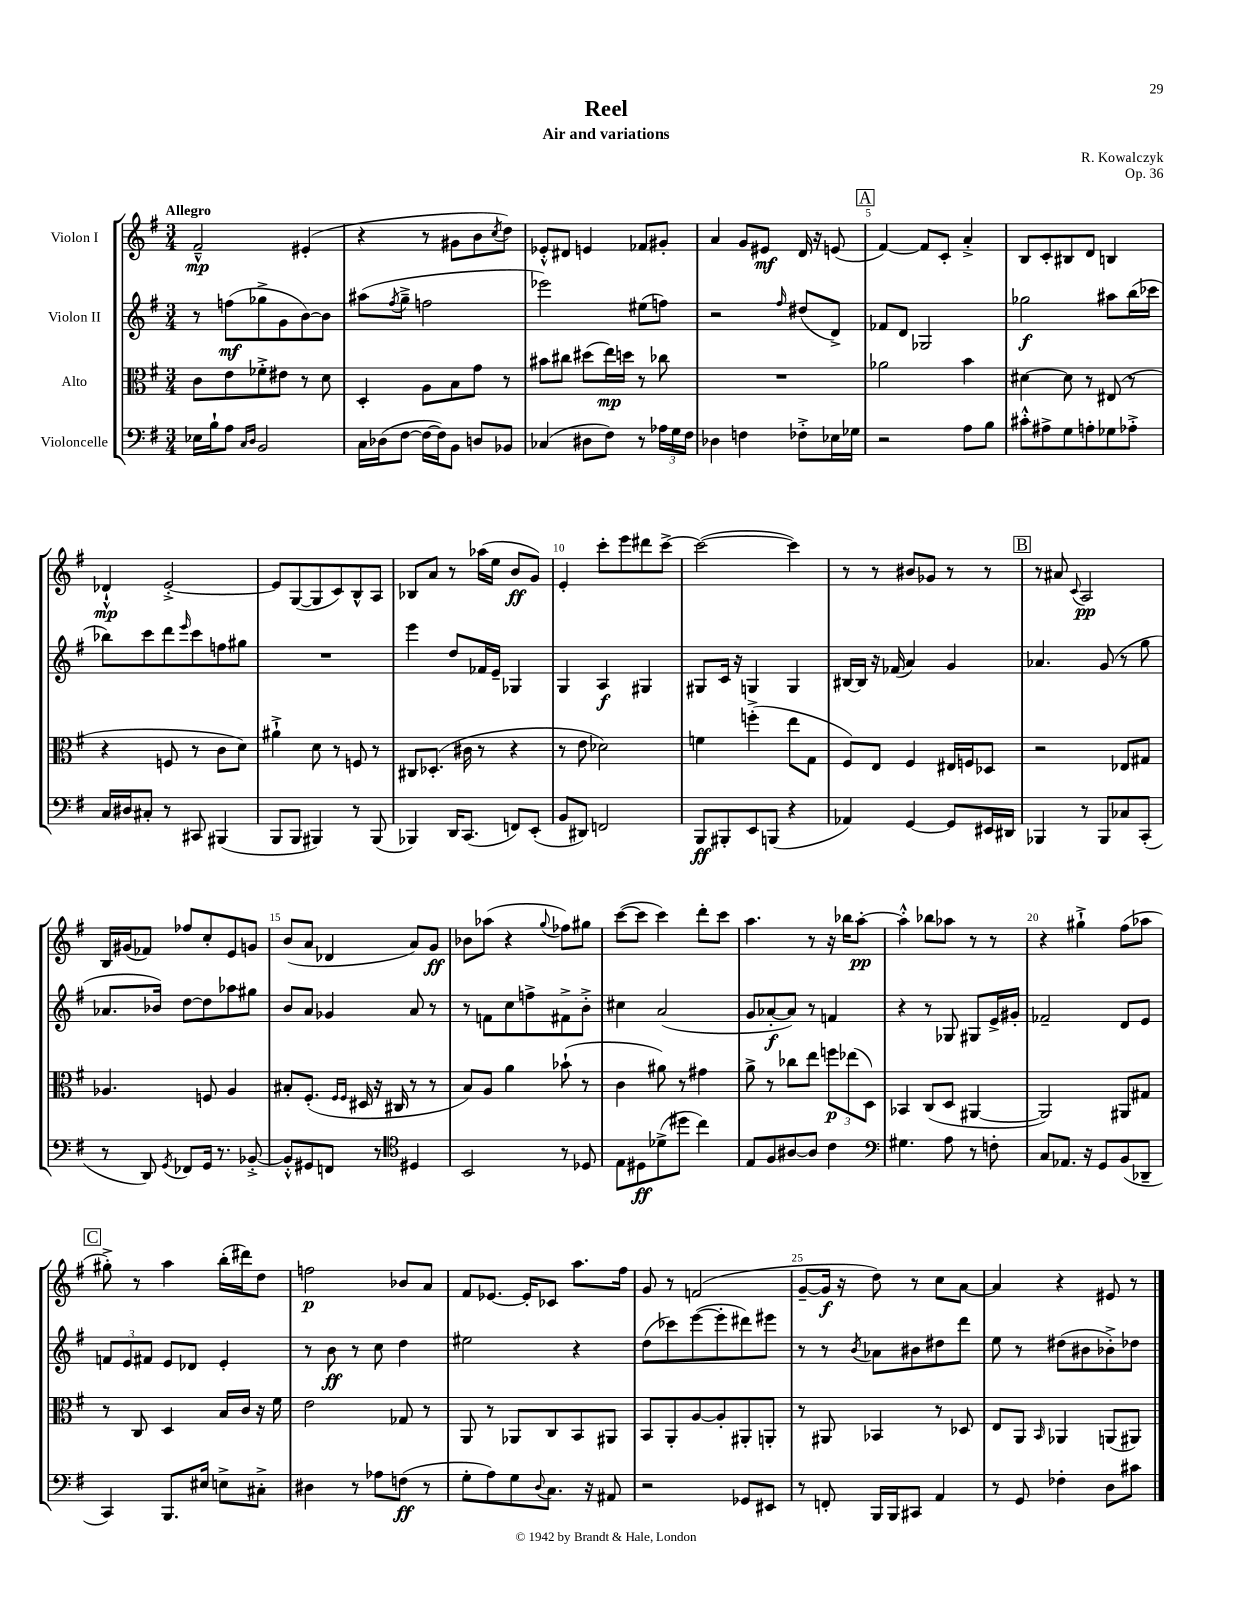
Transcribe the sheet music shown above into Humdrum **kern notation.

**kern	**dynam	**kern	**dynam	**kern	**dynam	**kern	**dynam
*part4	*part4	*part3	*part3	*part2	*part2	*part1	*part1
*staff4	*staff4	*staff3	*staff3	*staff2	*staff2	*staff1	*staff1
*I"Violoncelle	*	*I"Alto	*	*I"Violon II	*	*I"Violon I	*
*clefF4	*	*clefC3	*	*clefG2	*	*clefG2	*
*k[f#]	*	*k[f#]	*	*k[f#]	*	*k[f#]	*
*M3/4	*	*M3/4	*	*M3/4	*	*M3/4	*
=1	=1	=1	=1	=1	=1	=1	=1
!	!	!	!	!	!	!LO:TX:a:B:t=Allegro	!
16E-X\LL	.	8c\L	.	8r	.	2f#~^^/	mp
16B`\J	.	.	.	.	.	.	.
8A\J	.	8e\	.	(8ffn\L	mf	.	.
16qqC/LL	.	.	.	.	.	.	.
16qqD/JJ	.	.	.	.	.	.	.
2BB/	.	8f-X'^\	.	8gg-X^\	.	.	.
.	.	8e#X\J	.	8g\	.	.	.
.	.	8r	.	[8b\)	.	(4e#X'/	.
.	.	8d\	.	8b\J]	.	.	.
=2	=2	=2	=2	=2	=2	=2	=2
16C\LL	.	4D'/	.	(8aa#X\L	.	4r	.
(16D-X\J	.	.	.	.	.	.	.
.	.	.	.	8qff#/	.	.	.
[8F#\J	.	.	.	8gg~^\J	.	.	.
16F#\LL_	.	8A\L	.	2ffn\	.	8r	.
16F#\J])	.	.	.	.	.	.	.
8BB\J	.	8B\	.	.	.	8g#X\L	.
8Dn/L	.	8g\J	.	.	.	8b\	.
.	.	.	.	.	.	8qcc/	.
8BB-X/J	.	8r	.	.	.	8dd\J)	.
=3	=3	=3	=3	=3	=3	=3	=3
(4C-X/	.	8b#X\L	.	2eee-X\)	.	8e-X'^^/L	.
.	.	8cc#X\J	.	.	.	8d#X/J	.
8D#X\L	.	(8dd#X\L	.	.	.	4en/	.
8F#\J)	.	16ee\L)	mp	.	.	.	.
.	.	16ddn\JJ	.	.	.	.	.
8r	.	8r	.	(8ee#X\L	.	8f-X/L	.
24A-X\LL	.	8cc-X\	.	8ffn\J)	.	8g#X'/J	.
24G\	.	.	.	.	.	.	.
24F#\JJ	.	.	.	.	.	.	.
=4	=4	=4	=4	=4	=4	=4	=4
4D-X\	.	2.r	.	2r	.	4a/	.
4Fn\	.	.	.	.	.	8g/L	.
.	.	.	.	.	.	8e#X/J	mf
.	.	.	.	16qqff#/	.	.	.
8F-X'^\L	.	.	.	(8dd#X/L	.	16d/	.
.	.	.	.	.	.	16r	.
16E-X\L	.	.	.	8d^/J)	.	(8en/	.
16G-X\JJ	.	.	.	.	.	.	.
!!LO:REH:place=s1:t=A
=5	=5	=5	=5	=5	=5	=5	=5
2r	.	2a-X\	.	8f-X/L	.	[4f#/)	.
.	.	.	.	8d/J	.	.	.
.	.	.	.	2G-X/	.	8f#/L]	.
.	.	.	.	.	.	8c'/J	.
8A\L	.	4b\	.	.	.	4a'^/	.
8B\J	.	.	.	.	.	.	.
=6	=6	=6	=6	=6	=6	=6	=6
8c#X'^^\L	.	[4d#X\	.	2gg-X\	f	8B/L	.
8A#X^\	.	.	.	.	.	8c'/	.
8G\	.	8d#\]	.	.	.	8B#X/	.
8An'\	.	8r	.	.	.	8d/J	.
8G-X\	.	(8E#X/	.	8aa#X\L	.	4Bn/	.
8A-X'^\J	.	8r	.	(16bb\L	.	.	.
.	.	.	.	16ccc-X\JJ	.	.	.
!!LO:LB:g=z
=7	=7	=7	=7	=7	=7	=7	=7
16C/LL	.	4r	.	8bb-X\L)	.	4d-X`^^/	mp
16D#X/J	.	.	.	.	.	.	.
8C#X'/J	.	.	.	8ccc\	.	.	.
8r	.	8Fn/	.	8ddd\	.	[2e'^/	.
.	.	.	.	16qqeee/	.	.	.
8CC#X/	.	8r	.	8ccc\	.	.	.
(4BBB#X/	.	8c\L	.	8ffn\	.	.	.
.	.	8d\J)	.	8gg#X\J	.	.	.
=8	=8	=8	=8	=8	=8	=8	=8
8BBB/L	.	4a#X`^\	.	2.r	.	8e/L]	.
8BBB/J	.	.	.	.	.	([8G/	.
4BBB#X/)	.	8d\	.	.	.	8G/]	.
.	.	8r	.	.	.	8c/)	.
8r	.	8Fn/	.	.	.	8B^^/	.
(8BBB#/	.	8r	.	.	.	8A/J	.
=9	=9	=9	=9	=9	=9	=9	=9
4BBB-X/)	.	8C#X/L	.	4eee\	.	8B-X/L	.
.	.	(8.D-X'/J	.	.	.	8a/J	.
16DD/KL	.	.	.	8dd/L	.	8r	.
(8.CC/J	.	16c#X\	.	.	.	.	.
.	.	8r	.	16f-X/L	.	(16aa-X\LL	.
.	.	.	.	16e~/JJ	.	16ee\JJ	.
8FFn/L)	.	4r	.	4G-X/	.	8b/L	ff
(8EE'/J	.	.	.	.	.	8g/J)	.
=10	=10	=10	=10	=10	=10	=10	=10
8BB/L	.	8r	.	4G/	.	4e'/	.
8DD#X/J)	.	8e\	.	.	.	.	.
2FFn/	.	2d-X\)	.	4A/	f	8ccc'\L	.
.	.	.	.	.	.	8eee\	.
.	.	.	.	4G#X/	.	8ddd#X\	.
.	.	.	.	.	.	[8ccc^\J	.
=11	=11	=11	=11	=11	=11	=11	=11
8BBB/L	ff	4fn\	.	8G#X/L	.	(2ccc\_	.
8BBB#X'/	.	.	.	16c/Jk	.	.	.
.	.	.	.	16r	.	.	.
8EE/	.	(4ffn'^\	.	4Gn/	.	.	.
(8BBBn/J	.	.	.	.	.	.	.
4r	.	8ee\L	.	4G/	.	4ccc\])	.
.	.	8G\J	.	.	.	.	.
=12	=12	=12	=12	=12	=12	=12	=12
4AA-X/)	.	8F#/L)	.	[16B#X/LL	.	8r	.
.	.	.	.	16B#/JJ]	.	.	.
.	.	8E/J	.	16r	.	8r	.
.	.	.	.	(16f-X/	.	.	.
[4GG/	.	4F#/	.	4a/)	.	8b#X/L	.
.	.	.	.	.	.	8g-X/J	.
8GG/L]	.	16E#X/LL	.	4g/	.	8r	.
.	.	16Fn/J	.	.	.	.	.
16EE#X/L	.	8D-X/J	.	.	.	8r	.
16DD#X/JJ	.	.	.	.	.	.	.
!!LO:REH:place=s1:t=B
=13	=13	=13	=13	=13	=13	=13	=13
4BBB-X/	.	2r	.	4.a-X/	.	8r	.
.	.	.	.	.	.	8a#X/	.
.	.	.	.	.	.	8qqc/	.
8r	.	.	.	.	.	2A/	pp
8BBB-/L	.	.	.	(8g/	.	.	.
8C-X/	.	8E-X/L	.	8r	.	.	.
(8CC'/J	.	8G#X/J	.	8gg\	.	.	.
!!LO:LB:g=z
=14	=14	=14	=14	=14	=14	=14	=14
8r	.	4.A-X/	.	8.a-X/L	.	16B/LL	.
.	.	.	.	.	.	(16g#X/J	.
8DD/)	.	.	.	.	.	8f-X/J)	.
.	.	.	.	16b-X/Jk)	.	.	.
8qGG/	.	.	.	.	.	.	.
8FF-X/L	.	.	.	[8dd\L	.	8ff-X/L	.
16GG/Jk	.	8Fn/	.	8dd\]	.	8cc'/	.
8.r	.	.	.	.	.	.	.
.	.	4A-/	.	8aa-X\	.	8e/	.
[8BB-X'^/	.	.	.	8gg#X\J	.	8gn/J	.
=15	=15	=15	=15	=15	=15	=15	=15
8BB-'^^/L]	.	8B#X'/L	.	8b/L	.	(8b/L	.
8GG#X/	.	(8.F#'/J	.	8a/J	.	8a/J	.
8FFn/J	.	.	.	4g-X/	.	4d-X/	.
.	.	16qqF#/LL	.	.	.	.	.
.	.	16qqF#/JJ	.	.	.	.	.
.	.	16D#X/	.	.	.	.	.
8r	.	16r	.	.	.	.	.
.	.	16C#X/	.	.	.	.	.
*clefC4	*	*	*	*	*	*	*
4D#X/	.	8r	.	8a/	.	8a/L)	.
.	.	8r	.	8r	.	8g/J	ff
=16	=16	=16	=16	=16	=16	=16	=16
2BB/	.	8B/L)	.	8r	.	8b-X\L	.
.	.	8A/J	.	8fn\L	.	(8aa-X\J	.
.	.	4a\	.	8cc\	.	4r	.
.	.	.	.	8ffn^\	.	.	.
.	.	.	.	.	.	8qqgg/	.
8r	.	(8b-X`\	.	8f#X^\	.	8ff-X\L)	.
8D-X/	.	8r	.	8b'^\J	.	8gg#X\J	.
=17	=17	=17	=17	=17	=17	=17	=17
8E\L	.	4c\	.	4cc#X\	.	([8ccc\L	.
8D#X\	ff	.	.	.	.	8ccc\J]	.
(8d-X^\	.	8a#X\)	.	(2a/	.	4ccc\)	.
8dd#X\J	.	8r	.	.	.	.	.
4cc\)	.	4g#X\	.	.	.	8ddd'\L	.
.	.	.	.	.	.	8ccc\J	.
=18	=18	=18	=18	=18	=18	=18	=18
8E/L	.	8a^\	.	8g/L	.	4.aa\	.
8F#/	.	8r	.	[8a-X'/	f	.	.
[8A#X/	.	8cc-X\L	.	8a-/J])	.	.	.
8A#/J]	.	8ee\J	.	8r	.	8r	.
4c\	.	12ffn\L	p	4fn/	.	16r	.
.	.	.	.	.	.	16bb-X\KL	.
.	.	(12ee-X\	.	.	.	.	.
.	.	.	.	.	.	[8aa'\J	pp
.	.	12D\J)	.	.	.	.	.
=19	=19	=19	=19	=19	=19	=19	=19
*clefF4	*	*	*	*	*	*	*
4.G#X\	.	4BB-X/	.	4r	.	4aa'^^\]	.
.	.	(8C/L	.	8r	.	8bb-X\L	.
8A\	.	8D/J	.	8G-X/	.	8aa-X\J	.
8r	.	[4AA#X/	.	8G#X/L	.	8r	.
8Fn'\	.	.	.	16e^/L	.	8r	.
.	.	.	.	16g#X'/JJ	.	.	.
=20	=20	=20	=20	=20	=20	=20	=20
8C/L	.	2AA#/])	.	2f-X~/	.	4r	.
8.AA-X/J	.	.	.	.	.	.	.
.	.	.	.	.	.	4gg#X`^\	.
16r	.	.	.	.	.	.	.
8GG/L	.	.	.	.	.	.	.
(8BB/	.	8AA#X/L	.	8d/L	.	(8ff#\L	.
8DD-X~/J	.	8G#X/J	.	8e/J	.	8aa-X\J	.
!!LO:LB:g=z
!!LO:REH:place=s1:t=C
=21	=21	=21	=21	=21	=21	=21	=21
4CC/)	.	8r	.	12fn/L	.	8gg#X'^\)	.
.	.	.	.	12e/	.	.	.
.	.	8C/	.	.	.	8r	.
.	.	.	.	12f#X/J	.	.	.
8.BBB/L	.	4D/	.	8e/L	.	4aa\	.
.	.	.	.	8d-X/J	.	.	.
16E#X/Jk	.	.	.	.	.	.	.
8En^\L	.	16B/LL	.	4e'/	.	(16bb'\LL	.
.	.	16c/JJ	.	.	.	16ddd#X\J)	.
8C#X'^\J	.	16r	.	.	.	8dd\J	.
.	.	16f#\	.	.	.	.	.
=22	=22	=22	=22	=22	=22	=22	=22
4D#X\	.	2e\	.	8r	.	2ffn\	p
.	.	.	.	8b\	ff	.	.
8r	.	.	.	8r	.	.	.
8A-X\L	.	.	.	8cc\	.	.	.
(8Fn\J	ff	8G-X/	.	4dd\	.	8b-X/L	.
8r	.	8r	.	.	.	8a/J	.
=23	=23	=23	=23	=23	=23	=23	=23
8G'\L	.	8AA/	.	2ee#X\	.	8f#/L	.
8A\)	.	8r	.	.	.	[8.e-X/J	.
8G\	.	8AA-X/L	.	.	.	.	.
.	.	.	.	.	.	16e-'/KL]	.
8qqD/	.	.	.	.	.	.	.
8.C\J	.	8C/	.	.	.	8c-X/J	.
.	.	8BB/	.	4r	.	8.aa\L	.
16r	.	.	.	.	.	.	.
8AA#X/	.	8AA#X/J	.	.	.	.	.
.	.	.	.	.	.	16ff#\Jk	.
=24	=24	=24	=24	=24	=24	=24	=24
2r	.	8BB/L	.	(8dd\L	.	8g/	.
.	.	8AA'/	.	8ccc-X\)	.	8r	.
.	.	[8A/	.	([8eee\	.	(2fn/	.
.	.	8A'/]	.	8eee'\]	.	.	.
8GG-X/L	.	8AA#X'/	.	8ddd#X\)	.	.	.
8EE#X/J	.	8AAn'/J	.	8eee#X\J	.	.	.
=25	=25	=25	=25	=25	=25	=25	=25
8r	.	8r	.	8r	.	[8g~/L	.
8FFn'/	.	8AA#X/	.	8r	.	16g/Jk]	f
.	.	.	.	.	.	16r	.
.	.	.	.	8qb/	.	.	.
16BBB/LL	.	4BB-X/	.	8a-X\L	.	8dd\)	.
16BBB/J	.	.	.	.	.	.	.
8CC#X/J	.	.	.	8b#X\	.	8r	.
4AA/	.	8r	.	8dd#X\	.	8cc\L	.
.	.	8D-X/	.	8ddd\J	.	[8a\J	.
=26	=26	=26	=26	=26	=26	=26	=26
8r	.	8E/L	.	8ee\	.	4a/]	.
8GG/	.	8AA/J	.	8r	.	.	.
.	.	16qqBB/	.	.	.	.	.
4F-X'\	.	4AA-X/	.	(8dd#X\L	.	4r	.
.	.	.	.	8b#X\	.	.	.
8D\L	.	(8AAn/L	.	8b-X'^\)	.	8e#X/	.
8c#X\J	.	8AA#X/J)	.	8dd-X\J	.	8r	.
==	==	==	==	==	==	==	==
*-	*-	*-	*-	*-	*-	*-	*-
